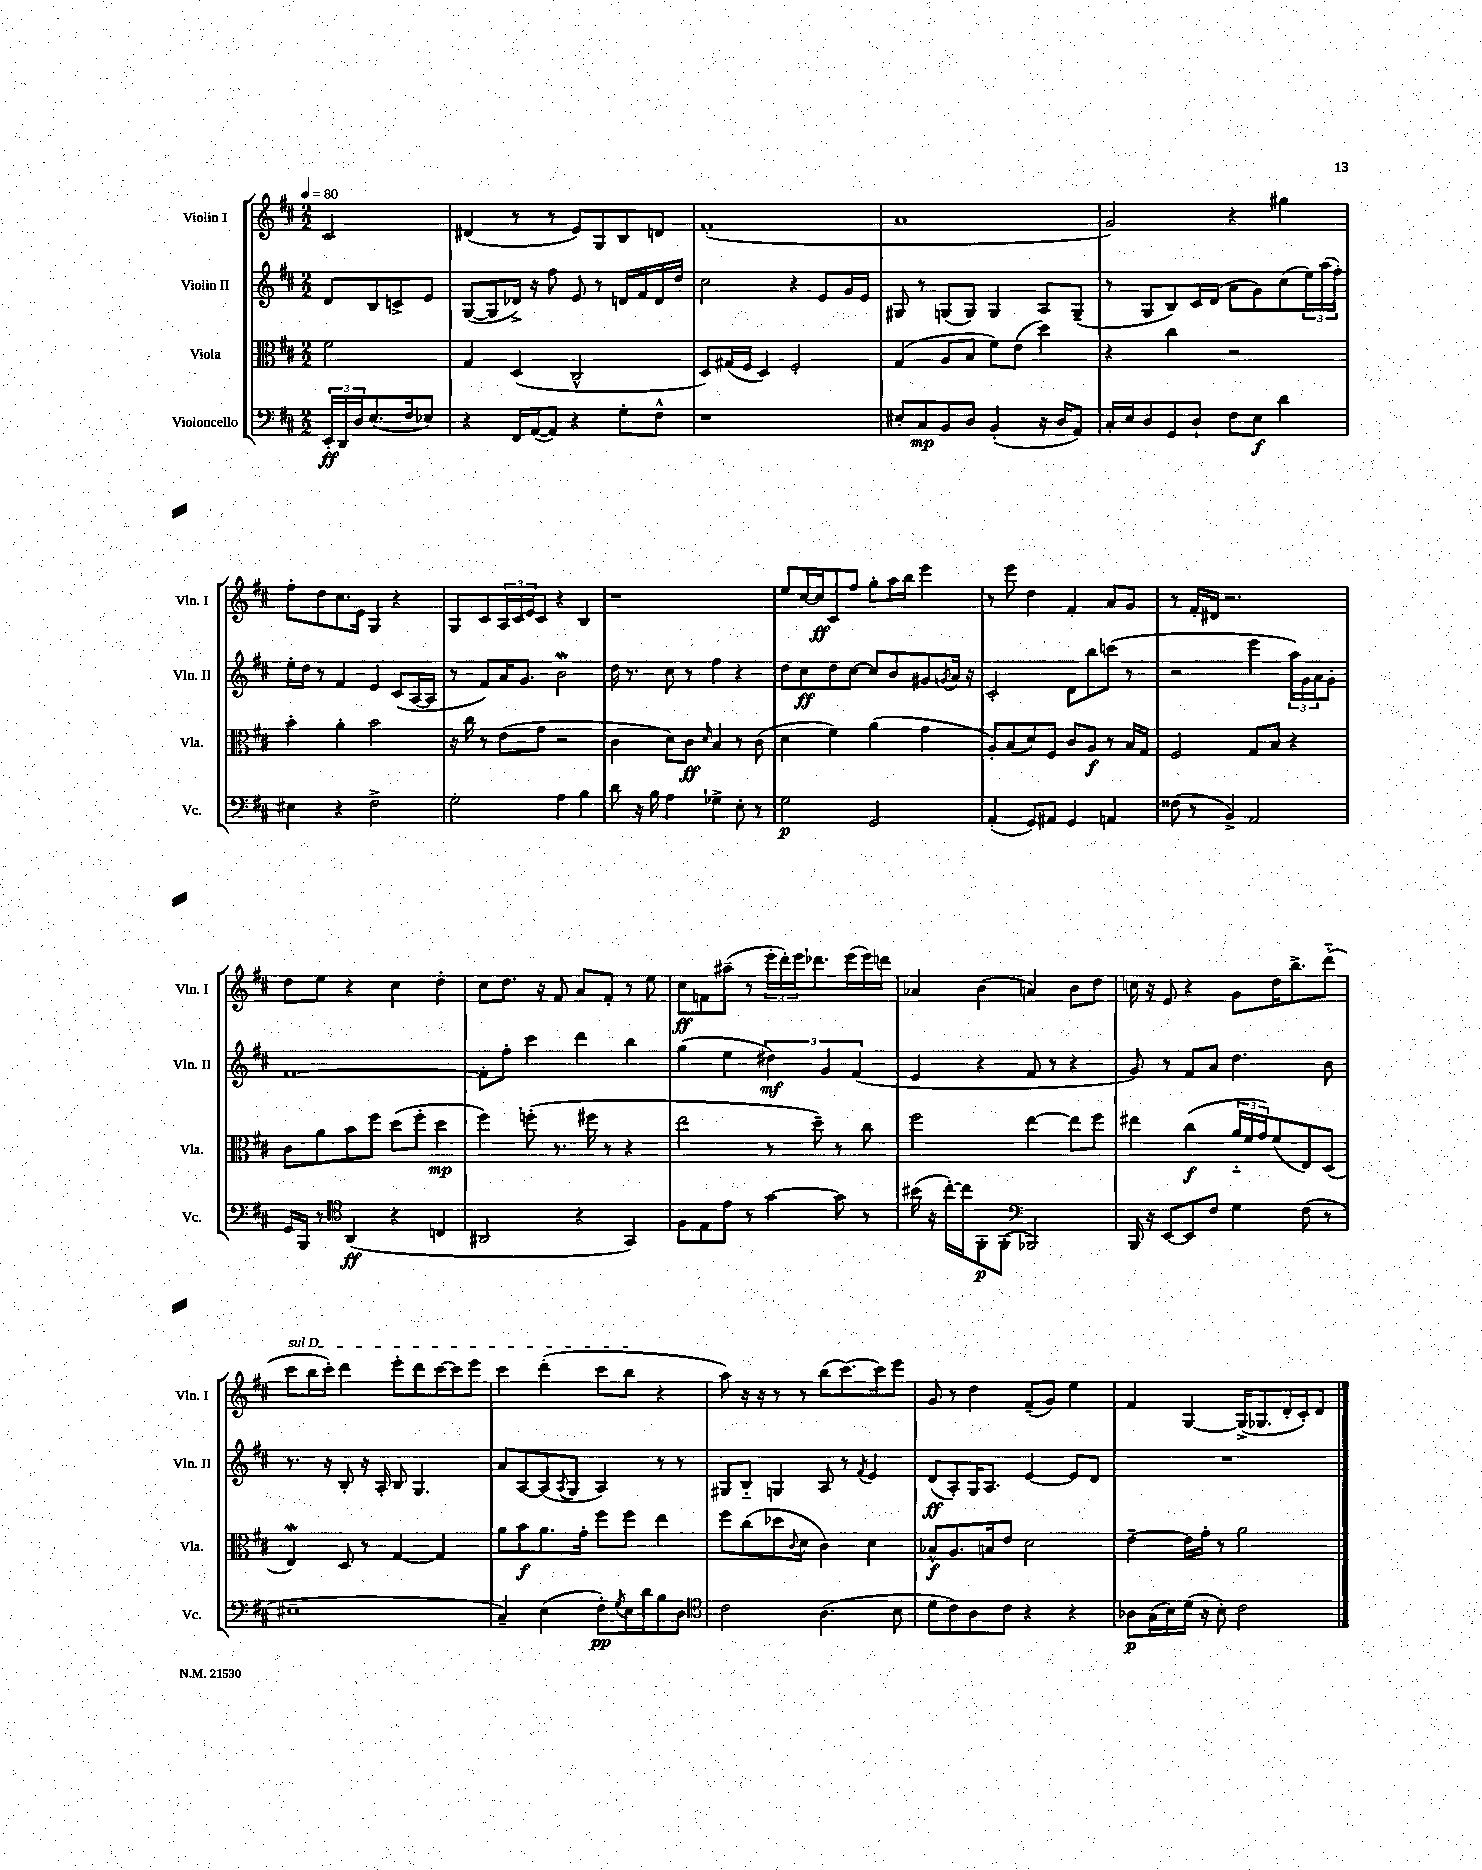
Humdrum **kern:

**kern	**kern	**kern	**kern
*staff4	*staff3	*staff2	*staff1
*clefF4	*clefC3	*clefG2	*clefG2
*k[f#c#]	*k[f#c#]	*k[f#c#]	*k[f#c#]
*M2/2	*M2/2	*M2/2	*M2/2
*MM80	*MM80	*MM80	*MM80
24EE'	2f#	8d	2c#
24DD	.	.	.
24D	.	.	.
(8.E	.	8B	.
.	.	8c^	.
16F#	.	.	.
8E-)	.	8e	.
=	=	=	=
4r	4G	([8G	(4d#
.	.	8G]	.
16FF#	(4D	16d-^)	8r
([16AA	.	16r	.
8AA])	.	8ff#	8r
4r	2C#^^	8e	8e)
.	.	8r	8G
8G'	.	16d	8B
.	.	16f#	.
8F#^^	.	16d	8d
.	.	16dd	.
=	=	=	=
1r	8D)	2cc#	(1f#'
.	(16G#	.	.
.	16F#	.	.
.	4D)	.	.
.	2F#'	4r	.
.	.	8e	.
.	.	16g	.
.	.	16e	.
=	=	=	=
8E#'	(4G	8G#	1a
8C#	.	8r	.
8BB	8A	(8G	.
8D	8B	8G)	.
(4BB'	8f#)	4G	.
.	(8e	.	.
16r	4dd)	8A	.
16D	.	.	.
8AA)	.	(8G~	.
=	=	=	=
16C#'	4r	8r	2g)
16E	.	.	.
8D	.	8G	.
8GG	4cc#	8B)	.
8D`	.	16c#	.
.	.	(16d	.
8F#	2r	8a	4r
8E	.	8g)	.
4d	.	(8cc#	4gg#
.	.	24ee)	.
.	.	(24aa	.
.	.	24ff#')	.
=	=	=	=
4E#	4b'	16ee'	8ff#'
.	.	16dd	.
.	.	8r	8dd
4r	4a'	4f#	8.cc#
.	.	.	16e
2F#^	2b	4e	4G
.	.	(8c#	4r
.	.	[16A	.
.	.	16A]	.
=	=	=	=
2G'	16r	8r	8G
.	16cc#	.	.
.	8r	8f#)	8c#
.	(8e	16a	24A
.	.	.	24c#
.	.	8.g	.
.	.	.	24e
.	8g	.	8c#
4A	2r	2b	4r
4B	.	.	4B
=	=	=	=
8d	4c#	16dd	1r
.	.	8.r	.
16r	.	.	.
16B	.	.	.
4A	8d)	8cc#	.
.	8c#	8r	.
.	16qqd	.	.
4G-^	4B	4ff#	.
8E'	8r	4r	.
8r	(8c#	.	.
=	=	=	=
2G	4d	8dd	8ee
.	.	8cc#	[16cc#
.	.	.	16cc#]
.	4f#)	8dd	8c#
.	.	[8cc#	8ff#
2GG	(4a	8cc#]	8gg'
.	.	8b	16aa
.	.	.	16bb
.	4g	8g#	4eee
.	.	8qg	.
.	.	16a	.
.	.	16r	.
=	=	=	=
(4AA'	8A')	2c#'	8r
.	(8B	.	8eee
8GG)	8d)	.	4dd
8AA#	8F#	.	.
4GG	8c#	8d	4f#'
.	8A	8bb	.
4AA	8r	(8ccc	8a
.	16B	8r	8g
.	16G	.	.
=	=	=	=
(8F##	2F#	2r	8r
8r	.	.	16f#'
.	.	.	16d#
4BB^)	.	.	2.r
2AA	8G	4eee	.
.	8B	.	.
.	4r	24aa)	.
.	.	24g	.
.	.	24a	.
.	.	8g'	.
=	=	=	=
16GG	8c#	[1f#	8dd
16BBB	.	.	.
8r	8a	.	8ee
*clefC4	*	*	*
(4AA	8b	.	4r
.	8ff#	.	.
4r	(8dd	.	4cc#
.	8ff#'	.	.
4C	4dd	.	4dd'
=	=	=	=
2AA#	4ff#)	8f#']	8cc#
.	.	8ff#'	8.dd
.	(8ff'	4ccc#	.
.	.	.	16r
.	8.r	.	8f#
4r	.	4ddd	8a
.	16ff#	.	.
.	8r	.	8f#'
4GG)	4r	4bb	8r
.	.	.	8ee
=	=	=	=
8F#	2ee	(4gg	8cc#
8E	.	.	8f
8e	.	4ee	(8aa#~
8r	.	.	8r
[4g	8r	6dd#)	24eee'
.	.	.	24ddd')
.	.	.	24eee
.	8dd~)	.	8.ddd-
.	.	6g	.
8g]	8r	.	.
.	.	.	(16eee
.	.	(6f#	.
8r	8cc#	.	16eee)
.	.	.	16ddd
=	=	=	=
(16b#	2ff#	4e	4a-
16r	.	.	.
[16cc#')	.	.	.
16cc#]	.	.	.
8FF#'	.	4r	(4b
(8FF#'	.	.	.
*clefF4	*	*	*
2BBB-)	[4ee	8f#	4a)
.	.	8r	.
.	8ee]	4r	8b
.	8ff#	.	8dd
=	=	=	=
16BBB	4ee#	8g)	16cc
16r	.	.	16r
[8EE	.	8r	8e
8EE]	(4cc#	8f#	4r
8F#	.	8a	.
4G	24a'~	4.dd	8g
.	24f#	.	.
.	24g)	.	.
.	(8f#	.	16dd
.	.	.	8.bb^
(8F#	8E)	.	.
8r	(8D	8b	(8ddd'~
=	=	=	=
1E#~	4E)	8.r	8ccc#
.	.	.	16bb
.	.	16r	16ccc#')
.	8D	8B'	4ddd
.	8r	16r	.
.	.	16A'	.
.	[4G	8B	8eee'
.	.	4.G	8ddd
.	4G]	.	[16ccc#
.	.	.	16ccc#]
.	.	.	8eee
=	=	=	=
4C#~)	8a	8a	4ccc#
.	8b	[8A	.
(4E	8.a	(8A]	(4ddd'
.	.	8qA	.
.	.	8G	.
.	16g'	.	.
8F#')	8ff#	4A)	8ccc#
8qG	.	.	.
16E	8ff#	.	8bb
16d	.	.	.
8B	4ee	8r	4r
8D	.	8r	.
=	=	=	=
*clefC4	*	*	*
2c#	8ff#	8G#	8aa)
.	(8cc#	8B'~	16r
.	.	.	16r
.	8dd-	4G	8r
.	8qqc#	.	.
.	8d	.	8r
(4.A	4c#)	8A	(8bb
.	.	8r	[8.ccc#)
.	.	8qf#	.
.	4d	4e	.
.	.	.	16ccc#]
8B	.	.	8eee
=	=	=	=
8d	8B-^^	(8d	8g
8c#)	8.A	8A')	8r
8A	.	16G	4dd
.	16B	8.A	.
8c#	8e	.	.
4r	2d	[4e	(8f#~
.	.	.	8g)
4r	.	8e]	4ee
.	.	8d	.
=	=	=	=
8A-	[4e~	1r	4f#
(16G	.	.	.
16B)	.	.	.
(16d	16e]	.	[4G
16r	16g'	.	.
8B')	8r	.	.
2c#	2a	.	(16G^]
.	.	.	8.G-
.	.	.	16d'
.	.	.	16c#')
.	.	.	8d
==	==	==	==
*-	*-	*-	*-
